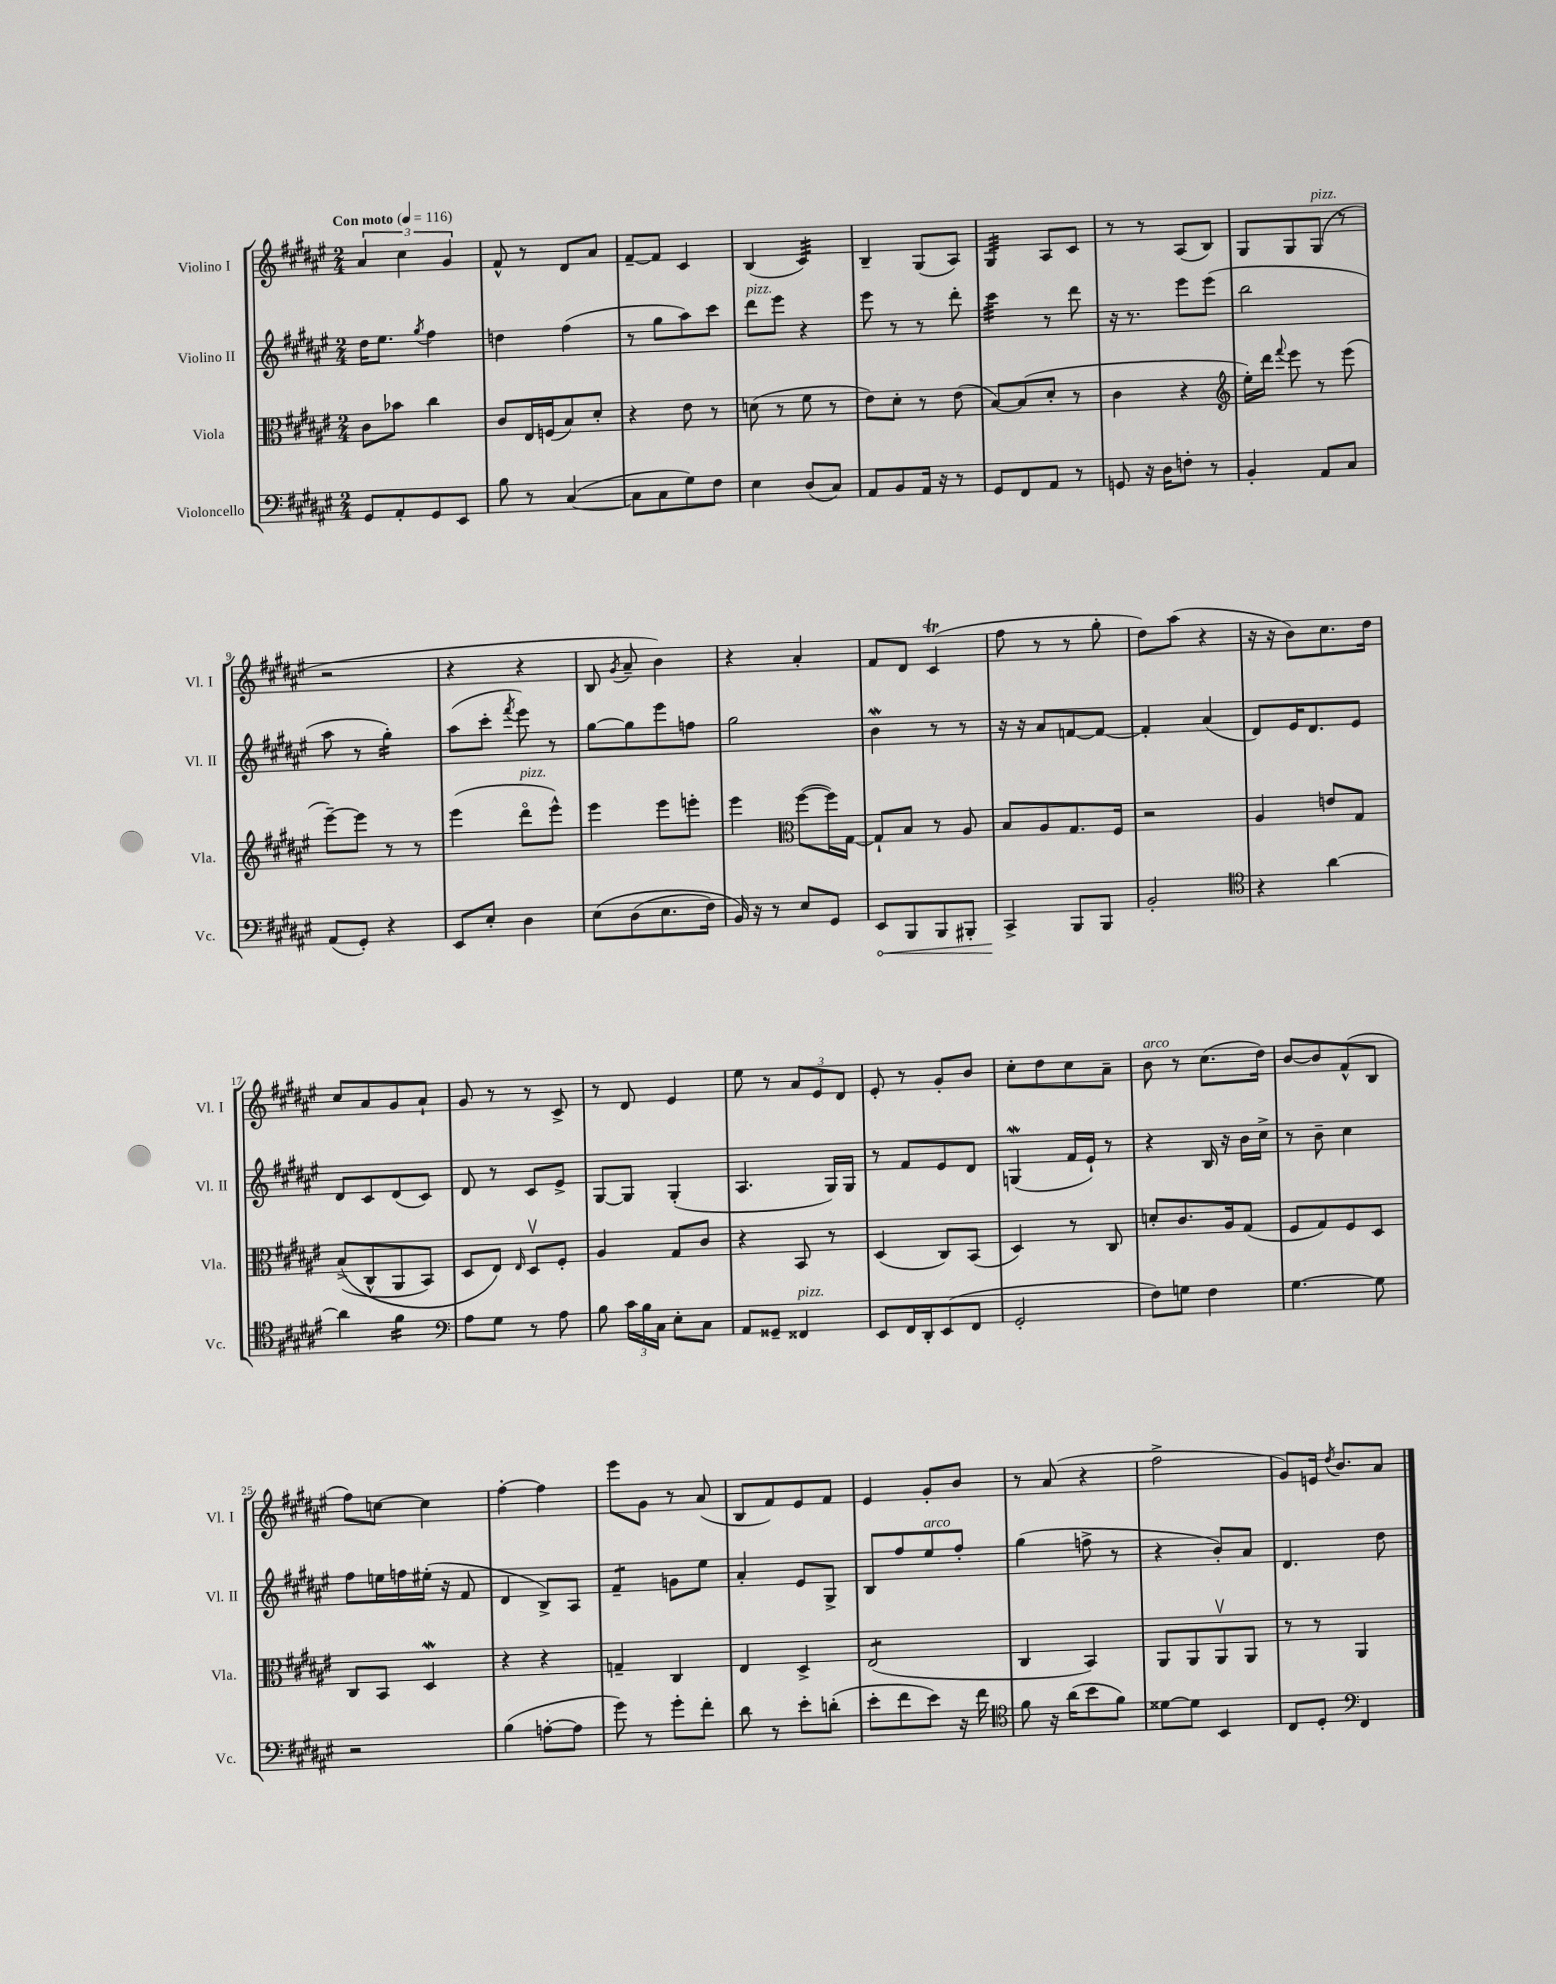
<<
\new StaffGroup <<
\new Staff = "s0" \with { instrumentName = "Violino I" shortInstrumentName = "Vl. I" } {
    \clef treble \key fis \major \numericTimeSignature \time 2/4 \tempo "Con moto" 4 = 116
    \autoBeamOff \tuplet 3/2 { ais'4 cis''4 gis'4 } |
    fis'8-^ r8 dis'8[ ais'8] |
    fis'8[~-- fis'8] cis'4 |
    b4( cis'4:32) |
    b4-- gis8[( ais8]) |
    gis4:32 ais8[ cis'8] |
    r8 r8 ais8[( b8]) |
    gis8[ gis8 gis8]^\markup { \italic "pizz." }( r8 |
    r2 |
    r4 r4 |
    b8 \acciaccatura { gis'8 } ais'8-- b'4) |
    r4 ais'4-. |
    fis'8[ dis'8] cis'4\trill( |
    fis''8 r8 r8 gis''8-. |
    dis''8[) ais''8]( r4 |
    r16 r16 b'8[) cis''8. dis''16] |
    cis''8[ ais'8 gis'8 ais'8]-! |
    gis'8 r8 r8 cis'8-> |
    r8 dis'8 eis'4 |
    eis''8 r8 \tuplet 3/2 { ais'8[ eis'8 dis'8] } |
    eis'8-. r8 gis'8[-. b'8] |
    cis''8[-. dis''8 cis''8 ais'8]-- |
    b'8^\markup { \italic "arco" } r8 cis''8.[( dis''16]) |
    b'8[~ b'8 fis'8-^( b8] |
    fis''8[) c''8]~ c''4 |
    fis''4~-. fis''4 |
    eis'''8[ gis'8] r8 ais'8( |
    b8[ fis'8) eis'8 fis'8] |
    eis'4 gis'8[-. b'8] |
    r8 ais'8( r4 |
    fis''2-> |
    gis'8[) e'16] \acciaccatura { dis''8 } b'8.[ ais'8] \bar "|." |
}
\new Staff = "s1" \with { instrumentName = "Violino II" shortInstrumentName = "Vl. II" } {
    \clef treble \key fis \major \numericTimeSignature \time 2/4
    \autoBeamOff dis''16[ eis''8.] \acciaccatura { gis''8 } fis''4 |
    d''4 fis''4( |
    r8 gis''8[ ais''8) cis'''8] |
    dis'''8[^\markup { \italic "pizz." } eis'''8] r4 |
    eis'''8 r8 r8 dis'''8-. |
    cis'''4:32 r8 dis'''8 |
    r16 r8. eis'''8[ eis'''8]( |
    b''2 |
    ais''8 r8 gis''4:16-.) |
    ais''8[( cis'''8]-. \acciaccatura { fis'''8 } eis'''8) r8 |
    gis''8[~ gis''8 eis'''8 f''8] |
    gis''2 |
    b'4\mordent r8 r8 |
    r16 r16 ais'8[ f'8~ f'8]~ |
    f'4-. ais'4( |
    dis'8[) eis'16 dis'8. eis'8] |
    dis'8[ cis'8 dis'8( cis'8]) |
    dis'8 r8 cis'8[ eis'8]-> |
    gis8[~ gis8] gis4-.( |
    ais4. gis16[) gis16] |
    r8 fis'8[ eis'8 dis'8] |
    g4\mordent( fis'16[ eis'16]-!) r8 |
    r4 b16 r16 b'16[ cis''16]-> |
    r8 b'8-- cis''4 |
    fis''8[ e''16 f''16 eis''16]-.( r16 fis'8 |
    dis'4 b8[->) ais8] |
    fis'4:8-- g'8[ eis''8] |
    ais'4-. eis'8[ gis8]-> |
    b8[ fis''8 eis''8^\markup { \italic "arco" } fis''8]-. |
    gis''4( f''8-> r8 |
    r4 b'8[-.) ais'8] |
    dis'4. dis''8 \bar "|." |
}
\new Staff = "s2" \with { instrumentName = "Viola" shortInstrumentName = "Vla." } {
    \clef alto \key fis \major \numericTimeSignature \time 2/4
    \autoBeamOff cis'8[ bes'8] cis''4 |
    cis'8[ eis16 f16( b8) dis'8]-. |
    r4 eis'8 r8 |
    d'8( r8 fis'8 r8 |
    eis'8[) dis'8]-. r8 eis'8( |
    b8[~) b8( dis'8]-. r8 |
    cis'4 r4 |
    \clef treble eis''16[-.) dis'''16] \appoggiatura { fis'''8 } eis'''8 r8 eis'''8( |
    eis'''8[~--) eis'''8] r8 r8 |
    eis'''4( dis'''8[\flageolet^\markup { \italic "pizz." } eis'''8]-^) |
    eis'''4 eis'''8[ e'''8]-. |
    eis'''4 \clef alto fis''8[~( fis''16) gis16]~ |
    gis8[-! b8] r8 ais8 |
    b8[ ais8 gis8. fis16] |
    r2 |
    ais4 e'8[ gis8] |
    b8[->(\( cis8-^ ais,8 b,8]) |
    dis8[ eis8]\) \grace { eis16 } dis8[\upbow fis8]-. |
    ais4 gis8[ cis'8] |
    r4 b,8 r8 |
    dis4( cis8[) b,8]( |
    dis4) r8 cis8 |
    d'8[-. cis'8. ais16 gis8]( |
    fis8[ gis8) fis8 dis8] |
    cis8[ b,8] dis4\mordent |
    r4 r4 |
    g4-- cis4 |
    eis4 dis4-> |
    eis2:8( |
    cis4 b,4) |
    ais,8[ ais,8 ais,8\upbow ais,8] |
    r8 r8 ais,4 \bar "|." |
}
\new Staff = "s3" \with { instrumentName = "Violoncello" shortInstrumentName = "Vc." } {
    \clef bass \key fis \major \numericTimeSignature \time 2/4
    \autoBeamOff gis,8[ ais,8-. gis,8 eis,8] |
    b8 r8 cis4~( |
    cis8[ cis8 gis8) fis8] |
    eis4 dis8[( cis8]) |
    ais,8[ b,8 ais,16] r16 r8 |
    gis,8[ fis,8 ais,8] r8 |
    g,8 r16 dis16[ f8]-. r8 |
    b,4-. ais,8[ cis8] |
    ais,8[( gis,8]-.) r4 |
    eis,8[ eis8]-. dis4 |
    eis8[\( dis8( eis8. fis16]) |
    b,16\) r16 r8 eis8[ gis,8] |
    \once \override Hairpin.circled-tip = ##t eis,8[\< b,,8 b,,8 bis,,8]-. |
    cis,4->\! b,,8[ b,,8] |
    b,2-. |
    \clef tenor r4 ais'4~ |
    ais'4 fis'4:16 |
    \clef bass ais8[ gis8] r8 ais8 |
    b8 \tuplet 3/2 { cis'16[ b16 cis16] } eis8[-. cis8] |
    ais,8[ gisis,8]-- fisis,4^\markup { \italic "pizz." } |
    eis,8[ fis,16 dis,16-. eis,8( fis,8] |
    gis,2-. |
    fis8[) g8] fis4 |
    gis4.~ gis8 |
    r2 |
    b4( a8[~-. a8] |
    gis'8) r8 gis'8[-. fis'8]-. |
    dis'8 r8 eis'8[-. d'8]-.( |
    eis'8[-. fis'8 eis'8]) r16 fis'16 |
    \clef tenor fis'8 r16 ais'16[( b'8 fis'8]) |
    disis'8[~ disis'8] b,4 |
    cis8[ dis8]-. \clef bass fis,4 \bar "|." |
}
>>
>>
